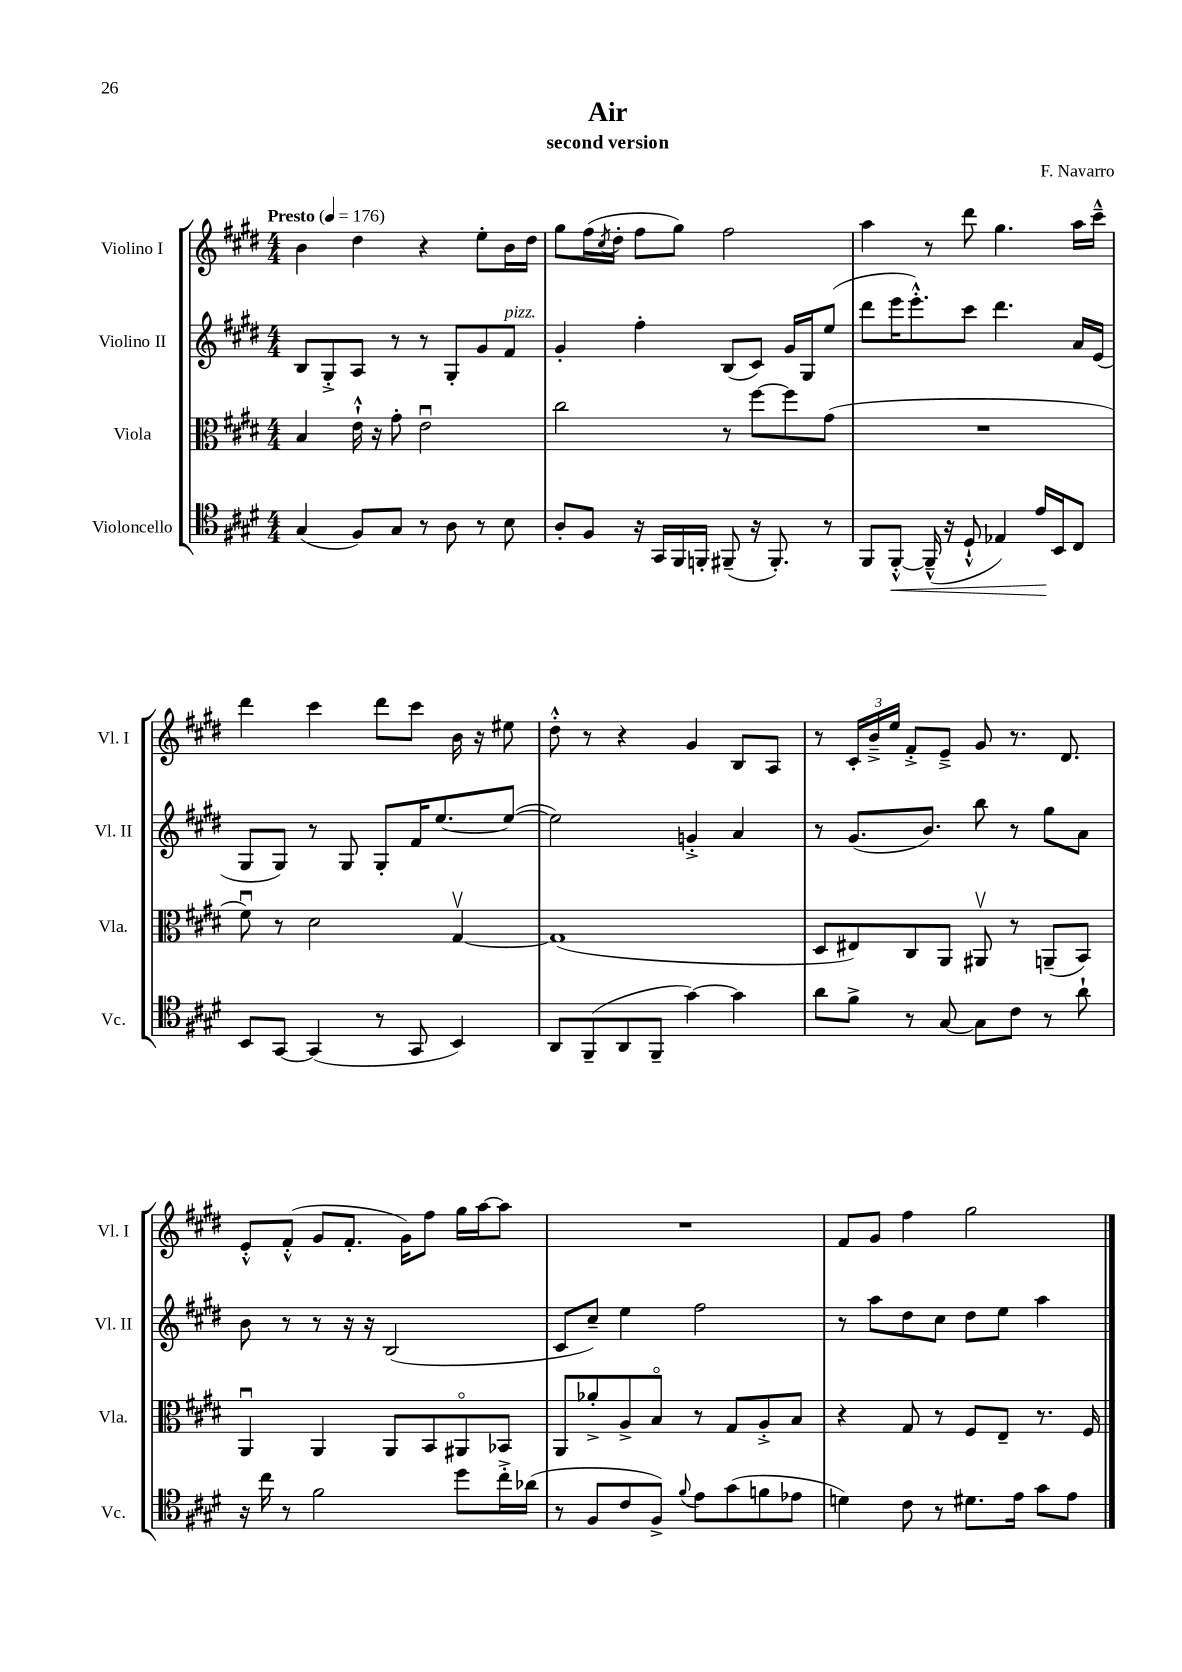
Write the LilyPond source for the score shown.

\header { title = "Air" composer = "F. Navarro" subtitle = "second version" }
<<
\new StaffGroup <<
\new Staff = "s0" \with { instrumentName = "Violino I" shortInstrumentName = "Vl. I" } {
    \clef treble \key e \major \numericTimeSignature \time 4/4 \tempo "Presto" 4 = 176
    b'4 dis''4 r4 e''8-. b'16 dis''16 |
    gis''8 fis''16( \acciaccatura { cis''8 } dis''16-. fis''8 gis''8) fis''2 |
    a''4 r8 dis'''8 gis''4. a''16 cis'''16---^ |
    dis'''4 cis'''4 dis'''8 cis'''8 b'16 r16 eis''8 |
    dis''8-.-^ r8 r4 gis'4 b8 a8 |
    r8 \tuplet 3/2 { cis'16-. b'16---> e''16 } fis'8-.-> e'8---> gis'8 r8. dis'8. |
    e'8-.-^ fis'8-.-^( gis'8 fis'8.-. gis'16) fis''8 gis''16 a''16~ a''8 |
    R1 |
    fis'8 gis'8 fis''4 gis''2 \bar "|." |
}
\new Staff = "s1" \with { instrumentName = "Violino II" shortInstrumentName = "Vl. II" } {
    \clef treble \key e \major \numericTimeSignature \time 4/4
    b8 gis8-.-> a8 r8 r8 gis8-. gis'8 fis'8^\markup { \italic "pizz." } |
    gis'4-. fis''4-. b8( cis'8) gis'16 gis16 e''8( |
    dis'''8 e'''16 e'''8.-.-^) cis'''8 dis'''4. a'16 e'16( |
    gis8 gis8) r8 gis8 gis8-. fis'16 e''8.~ e''8~( |
    e''2) g'4-.-> a'4 |
    r8 gis'8.( b'8.) b''8 r8 gis''8 a'8 |
    b'8 r8 r8 r16 r16 b2( |
    cis'8 cis''8--) e''4 fis''2 |
    r8 a''8 dis''8 cis''8 dis''8 e''8 a''4 \bar "|." |
}
\new Staff = "s2" \with { instrumentName = "Viola" shortInstrumentName = "Vla." } {
    \clef alto \key e \major \numericTimeSignature \time 4/4
    b4 e'16-!-^ r16 gis'8-. e'2\downbow |
    cis''2 r8 fis''8~ fis''8 gis'8( |
    R1 |
    fis'8\downbow) r8 dis'2 gis4~\upbow |
    gis1( |
    dis8 eis8) cis8 a,8 ais,8\upbow r8 a,8--( b,8) |
    a,4\downbow a,4 a,8 b,8 ais,8\flageolet bes,8 |
    a,8 aes'8-.-> a8-> b8\flageolet r8 gis8 a8-.-> b8 |
    r4 gis8 r8 fis8 e8-- r8. fis16 \bar "|." |
}
\new Staff = "s3" \with { instrumentName = "Violoncello" shortInstrumentName = "Vc." } {
    \clef tenor \key e \major \numericTimeSignature \time 4/4
    gis4( fis8) gis8 r8 a8 r8 b8 |
    a8-. fis8 r16 gis,16 fis,16 f,16-. fis,8--( r16 fis,8.-.) r8 |
    fis,8 fis,8~-.-^\< fis,16---^( r16 dis8-!-^ ees4) e'16\! b,16 cis8 |
    b,8 gis,8~ gis,4( r8 gis,8 b,4) |
    a,8 fis,8--( a,8 fis,8-- gis'4~) gis'4 |
    a'8 fis'8-> r8 gis8~ gis8 cis'8 r8 a'8-! |
    r16 cis''16 r8 fis'2 dis''8 cis''16-.-> aes'16( |
    r8 fis8 cis'8 fis8->) \appoggiatura { fis'8 } e'8 gis'8( f'8 ees'8 |
    d'4) cis'8 r8 dis'8. e'16 gis'8 e'8 \bar "|." |
}
>>
>>
\layout { \context { \Score \remove "Bar_number_engraver" } }
